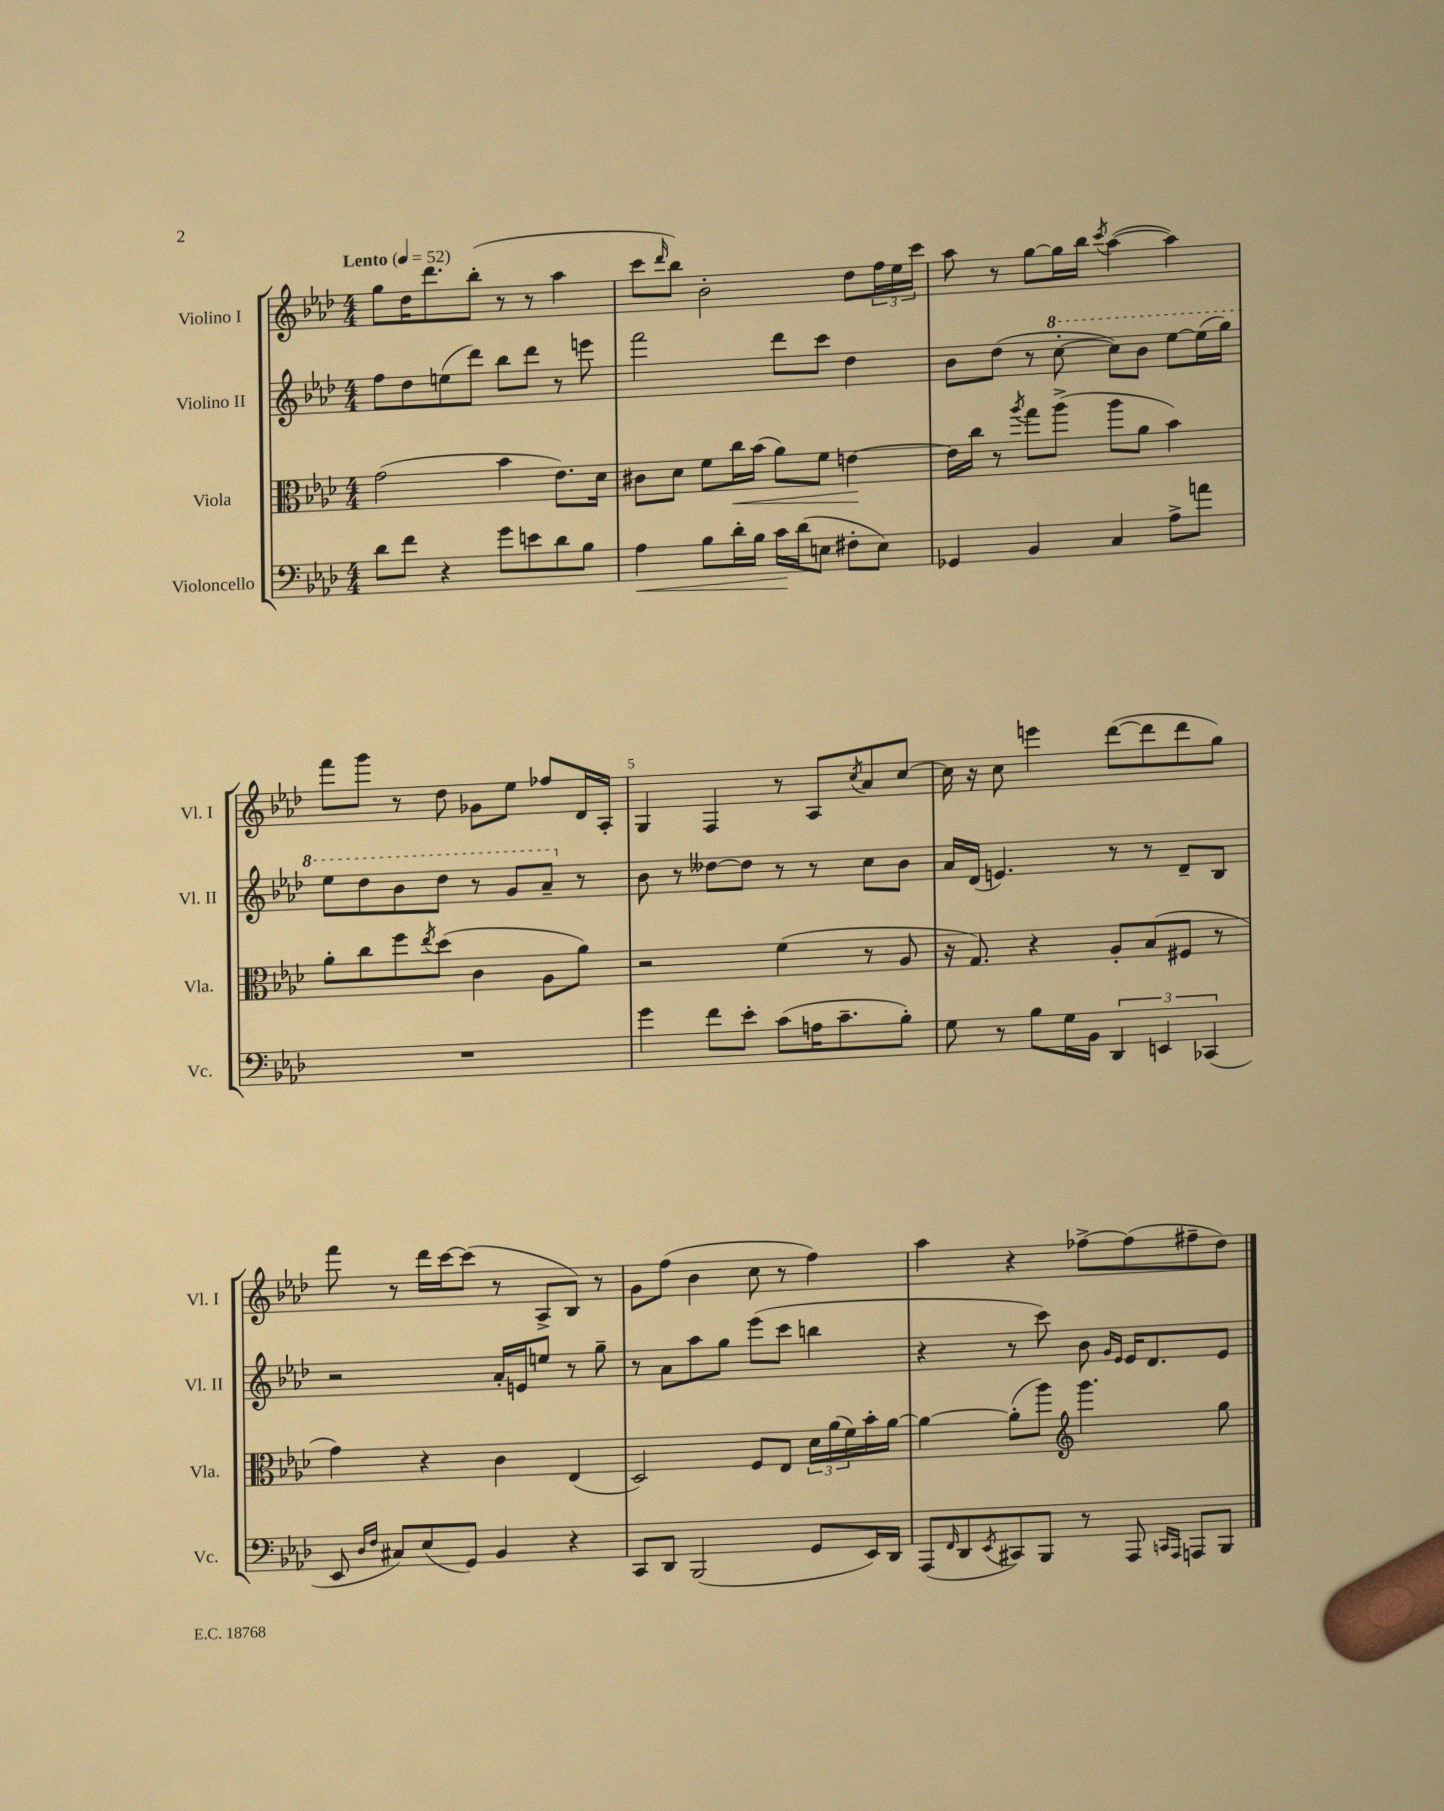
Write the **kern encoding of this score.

**kern	**kern	**kern	**kern
*staff4	*staff3	*staff2	*staff1
*clefF4	*clefC3	*clefG2	*clefG2
*k[b-e-a-d-]	*k[b-e-a-d-]	*k[b-e-a-d-]	*k[b-e-a-d-]
*M4/4	*M4/4	*M4/4	*M4/4
*MM52	*MM52	*MM52	*MM52
8d-	(2g	8ff	8gg
8f	.	8dd-	16dd-
.	.	.	8.ddd-
4r	.	(8ee	.
.	.	8ddd-)	(8bb-'
8g	4b-	8bb-	8r
8e	.	8ddd-	8r
8d-	8.e-)	8r	4aa-
8B-	.	8eee	.
.	16d-	.	.
=	=	=	=
4A-	8c#	2fff	8ccc
.	.	.	16qqddd-
.	8d-	.	8bb-)
8B-	8f	.	2b-'
16d-'	16cc	.	.
16B-	(16b-	.	.
16c	8a-)	8ddd-	.
(16d-	.	.	.
8E	8f	8ccc	.
8F#'	[4e	4dd-	8dd-
8E)	.	.	24ff
.	.	.	24ee-
.	.	.	24ccc
=	=	=	=
4GG-	16e]	8b-	8aa-
.	16cc	.	.
.	8r	(8dd-	8r
.	8qaa-	.	.
4BB-	8gg	8r	[8gg
.	(8aa-^	[8ccc'	16gg]
.	.	.	16bb-
.	.	.	8qccc
4C	8aa-	8ccc])	([4aa-
.	8a-	8bb-	.
8A-^	4b-)	[8eee-	4aa-])
8a	.	(16eee-]	.
.	.	16ggg)	.
=	=	=	=
1r	8a-'	8eee-	8fff
.	8cc	8ddd-	8ggg
.	8ff	8bb-	8r
.	8qee-	.	.
.	(8dd-	8ddd-	8dd-
.	4c	8r	8g-
.	.	8gg	8ee-
.	8A-	8aa-~	8ff-
.	8a-)	8r	16d-
.	.	.	16A-'
=	=	=	=
4g	2r	8b-	4G
.	.	8r	.
8f	.	[8dd--	4F
8e-'	.	8dd--]	.
(8c	(4f	8r	8r
16A	.	8r	8A-
8.c~	.	.	.
.	.	.	8qcc
.	8r	8cc	8a-
8B-')	8A-	8b-	[8cc
=	=	=	=
8G	16r	16a-	16cc]
.	8.G)	(16d-	16r
8r	.	4.e)	8cc
8B-	4r	.	4eee
16G	.	.	.
16BB-	.	.	.
6DD-	8A-'	8r	([8ddd-
.	(8B-	8r	8ddd-]
6EE	.	.	.
.	8F#	8d-~	8ddd-
(6CC-	.	.	.
.	8r	8B-	8gg)
=	=	=	=
8EE-	4g)	2r	8fff
16qqD-	.	.	.
16qqF	.	.	.
8C#)	.	.	8r
(8E-	4r	.	16ddd-
.	.	.	[16ccc
8GG)	.	.	(8ccc]
4BB-	4c	16a-'	8r
.	.	16e	.
.	.	8ee	8A-^
4r	(4E-	8r	8B-)
.	.	8gg~	8r
=	=	=	=
8CC	2D-)	8r	8g
8DD-	.	8a-	(8ff
(2BBB-	.	8aa-	4b-
.	.	8gg	.
.	8F	(8eee-	8cc
.	8E-	8ccc	8r
8GG	24d-	4bb	4ff)
.	(24a-	.	.
.	24f)	.	.
16EE-)	16b-'	.	.
16DD-	[16a-	.	.
=	=	=	=
(8AAA-	4a-_	4r	4aa-
16qqFF	.	.	.
8DD-	.	.	.
8qEE-	.	.	.
8CC#)	(8a-']	8r	4r
8BBB-	8aa-)	8ccc)	.
*	*clefG2	*	*
8r	4.ggg	8b-	[8ff-^
.	.	16qqg	.
.	.	16qqe-	.
8AAA-	.	16e-	(8ff-]
.	.	8.d-	.
16qqCC	.	.	.
16qqAAA-	.	.	.
8AAA	.	.	8ff#~
8BBB-	8gg	8e-	8dd-)
==	==	==	==
*-	*-	*-	*-
